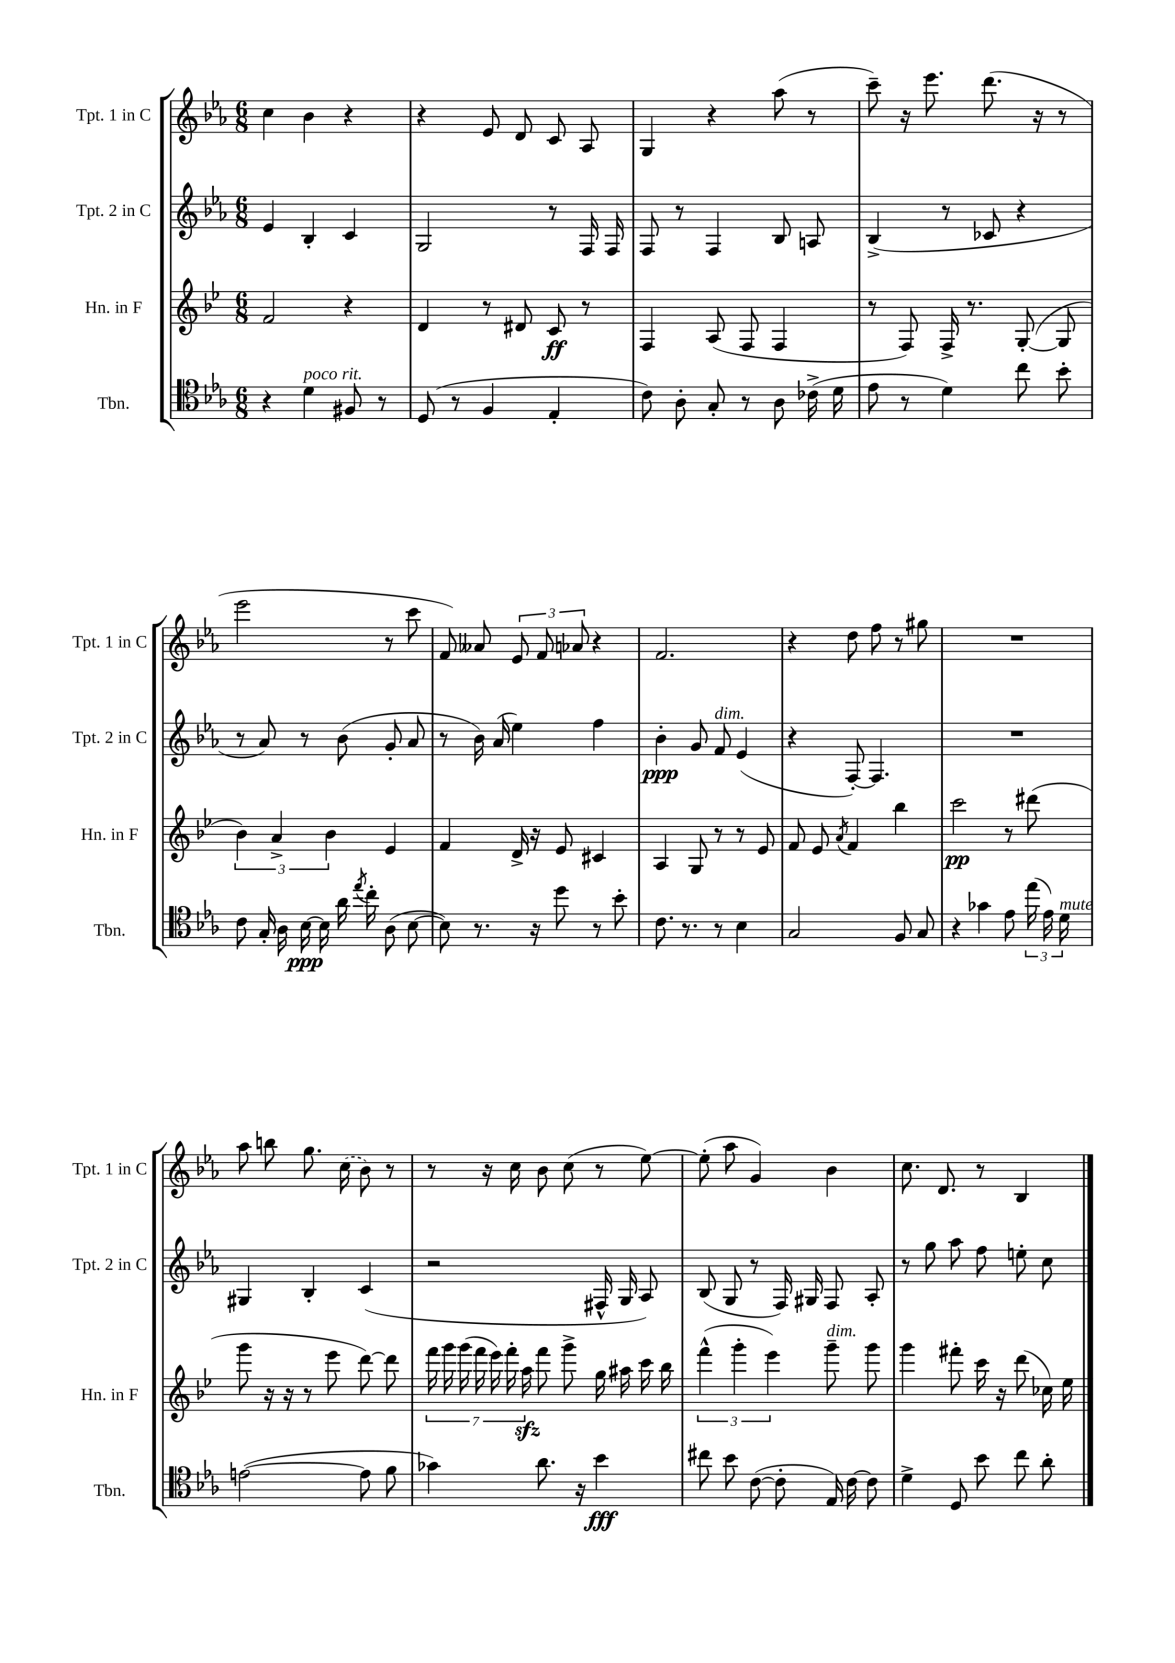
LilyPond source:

<<
\new StaffGroup <<
\new Staff = "s0" \with { instrumentName = "Tpt. 1 in C" shortInstrumentName = "Tpt. 1 in C" } {
    \clef treble \key ees \major \numericTimeSignature \time 6/8
    \autoBeamOff c''4 bes'4 r4 |
    r4 ees'8 d'8 c'8 aes8 |
    g4 r4 aes''8( r8 |
    c'''8--) r16 ees'''8. d'''8.( r16 r8 |
    ees'''2 r8 c'''8 |
    f'8) aeses'8 \tuplet 3/2 { ees'8 f'8 aes'8 } r4 |
    f'2. |
    r4 d''8 f''8 r8 gis''8 |
    R2. |
    aes''8 b''8 g''8. \once \slurDashed c''16( bes'8) r8 |
    r8 r16 c''16 bes'8 c''8( r8 ees''8~) |
    ees''8-.( aes''8 g'4) bes'4 |
    c''8. d'8. r8 bes4 \bar "|." |
}
\new Staff = "s1" \with { instrumentName = "Tpt. 2 in C" shortInstrumentName = "Tpt. 2 in C" } {
    \clef treble \key ees \major \numericTimeSignature \time 6/8
    \autoBeamOff ees'4 bes4-. c'4 |
    g2 r8 f16 f16 |
    f8 r8 f4 bes8 a8 |
    bes4->( r8 ces'8 r4 |
    r8 aes'8) r8 bes'8( g'8-. aes'8 |
    r8 bes'16) aes'16( ees''4) f''4 |
    bes'4-.\ppp g'8 f'8^\markup { \italic "dim." } ees'4( |
    r4 f8~-.) f4. |
    R2. |
    gis4 bes4-. c'4( |
    r2 fis16-^ g16 aes8) |
    bes8( g8 r8 f16) gis16 f8 aes8-. |
    r8 g''8 aes''8 f''8 e''8-. c''8 \bar "|." |
}
\new Staff = "s2" \with { instrumentName = "Hn. in F" shortInstrumentName = "Hn. in F" } {
    \clef treble \key bes \major \numericTimeSignature \time 6/8
    \autoBeamOff f'2 r4 |
    d'4 r8 dis'8 c'8\ff r8 |
    f4 a8( f8 f4 |
    r8 f8) f16-> r8. g8~-.( g8 |
    \tuplet 3/2 { bes'4) a'4-> bes'4 } ees'4 |
    f'4 d'16-> r16 ees'8 cis'4 |
    a4 g8 r8 r8 ees'8 |
    f'8 ees'8 \acciaccatura { a'8 } f'4 bes''4 |
    c'''2\pp r8 dis'''8( |
    g'''8 r16 r16 r8 ees'''8 d'''8~) d'''8 |
    \tuplet 7/4 { f'''16 g'''16 g'''16( f'''16 ees'''16) f'''16-. a''16\sfz } f'''8 g'''8-> g''16 ais''16 c'''16 bes''16 |
    \tuplet 3/2 { f'''4-^( g'''4-. ees'''4) } g'''8--^\markup { \italic "dim." } g'''8 |
    g'''4 fis'''8-. c'''16 r16 d'''8( ces''16) ees''16 \bar "|." |
}
\new Staff = "s3" \with { instrumentName = "Tbn." shortInstrumentName = "Tbn." } {
    \clef tenor \key ees \major \numericTimeSignature \time 6/8
    \autoBeamOff r4 d'4^\markup { \italic "poco rit." } fis8 r8 |
    d8( r8 f4 ees4-. |
    c'8) aes8-. g8-. r8 aes8 ces'16->( d'16 |
    ees'8 r8 d'4) c''8 bes'8-. |
    c'8 g16-. aes16 bes16~\ppp bes16 aes'16 \acciaccatura { ees''8 } c''16-. aes8( bes8~ |
    bes8) r8. r16 d''8 r8 bes'8-. |
    c'8. r8. r8 bes4 |
    g2 f8 g8 |
    r4 ges'4 ees'8 \tuplet 3/2 { ees''16( ees'16) d'16^\markup { \italic "mute" } } |
    e'2~( e'8 f'8 |
    ges'4) aes'8. r16 bes'4\fff |
    cis''8 bes'8 c'8~( c'8-. ees16) c'16~ c'8 |
    d'4-> d8 bes'8 c''8 aes'8-. \bar "|." |
}
>>
>>
\layout { \context { \Score \remove "Bar_number_engraver" } }
